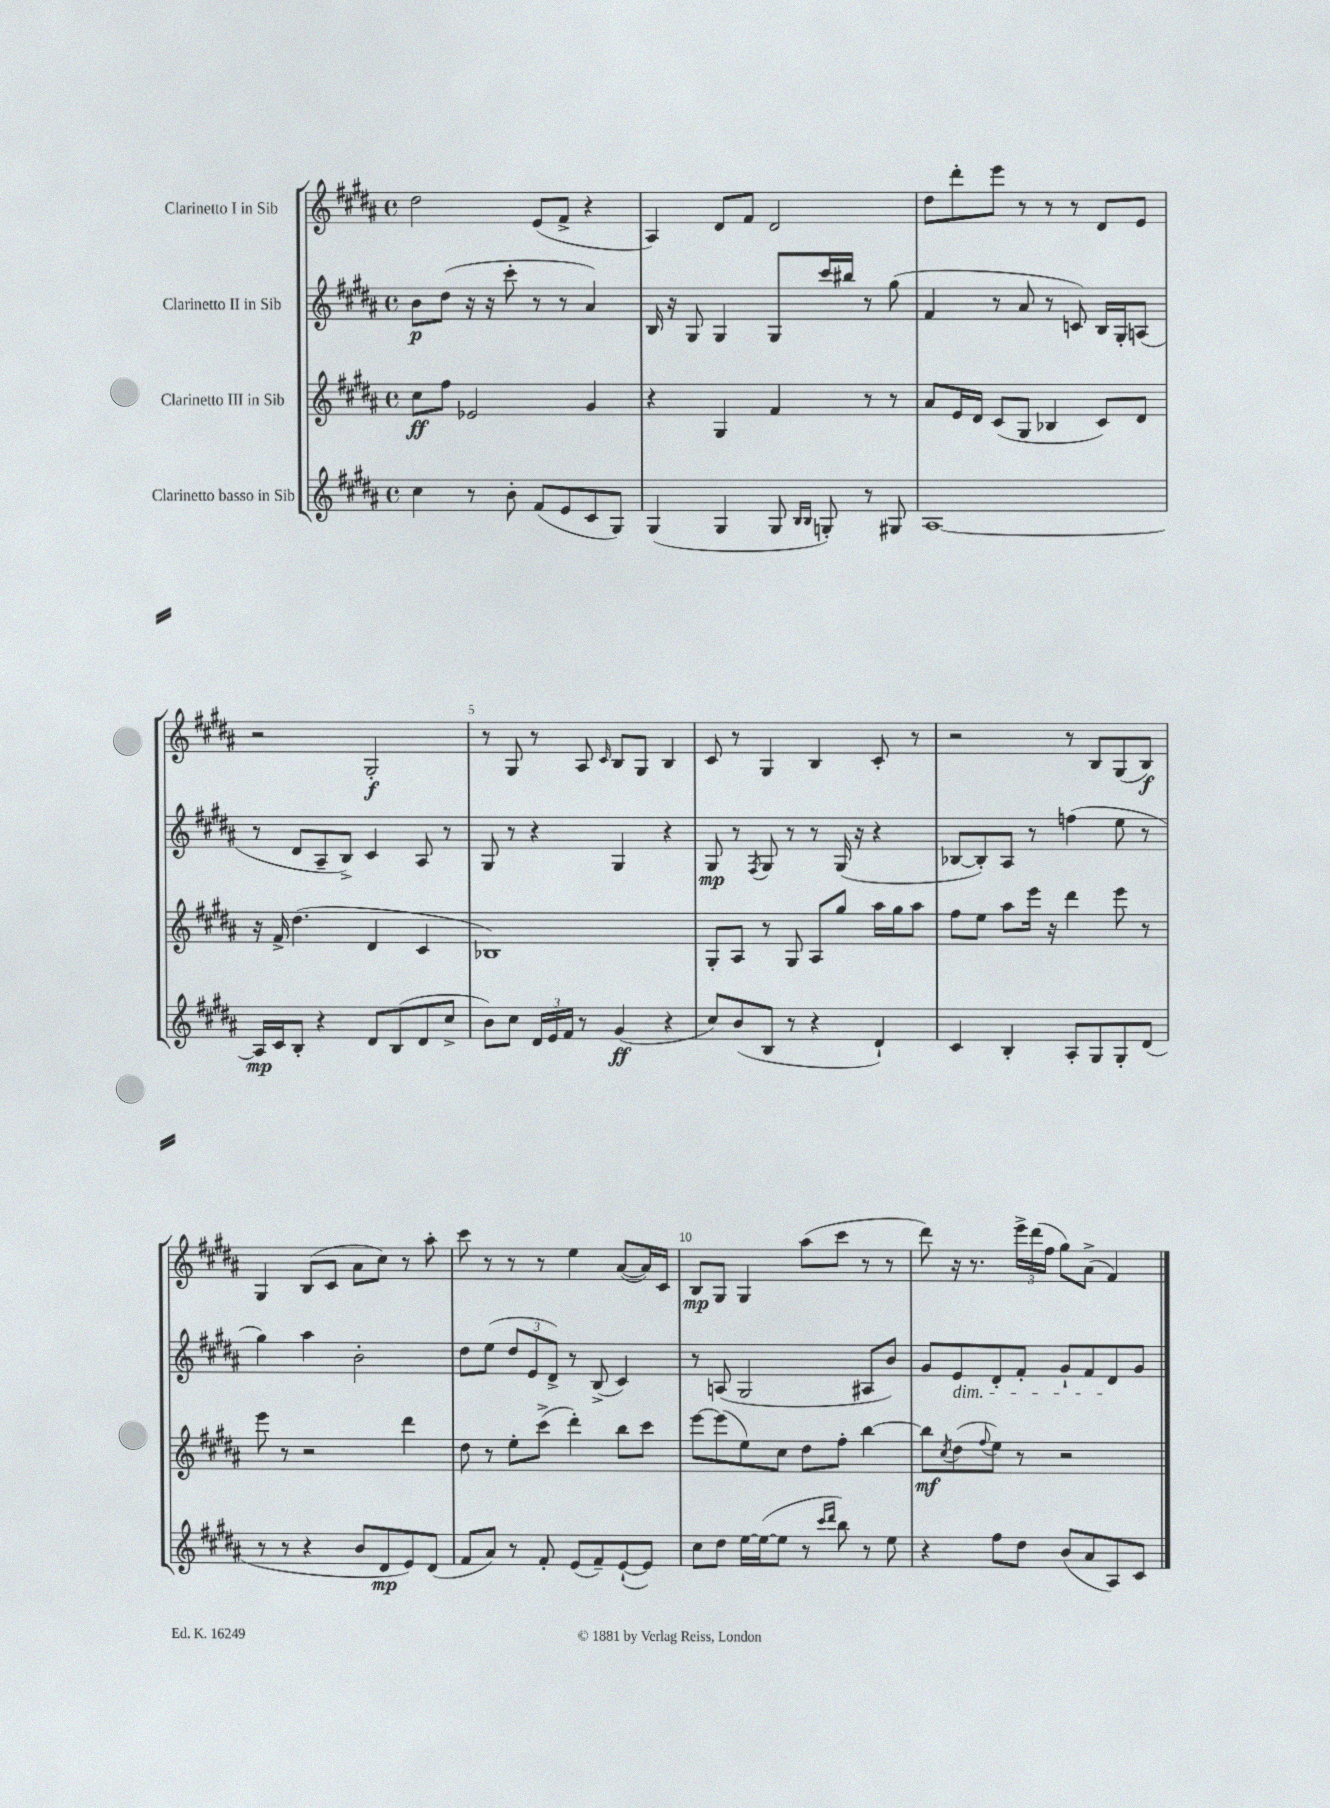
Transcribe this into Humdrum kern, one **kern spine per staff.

**kern	**kern	**kern	**kern
*staff4	*staff3	*staff2	*staff1
*clefG2	*clefG2	*clefG2	*clefG2
*k[f#c#g#d#a#]	*k[f#c#g#d#a#]	*k[f#c#g#d#a#]	*k[f#c#g#d#a#]
*M4/4	*M4/4	*M4/4	*M4/4
*met(c)	*met(c)	*met(c)	*met(c)
4cc#	8cc#	8b	2dd#
.	8ff#	(8dd#	.
8r	2e-	16r	.
.	.	16r	.
8b'	.	8ccc#'	.
(8f#	.	8r	(8e
8e	.	8r	8f#^
8c#	4g#	4a#)	4r
8G#)	.	.	.
=	=	=	=
(4G#	4r	16B	4A#)
.	.	16r	.
.	.	8G#	.
4G#	4G#	4G#	8d#
.	.	.	8f#
8G#	4f#	8G#	2d#
16qqB	.	.	.
16qqB	.	.	.
8G')	.	16ccc#	.
.	.	16bb#	.
8r	8r	8r	.
8G#	8r	(8gg#	.
=	=	=	=
[1A#	8a#	4f#	8dd#
.	16e	.	8ddd#'
.	16d#	.	.
.	(8c#	8r	8eee
.	8G#	8a#	8r
.	4B-	8r	8r
.	.	8c)	8r
.	8c#)	16B	8d#
.	.	16G#'	.
.	8d#	(8A	8e
=	=	=	=
16A#]	16r	8r	2r
16c#	16f#^	.	.
8B'	(4.dd#	8d#	.
4r	.	8A#~	.
.	.	8B^)	.
8d#	4d#	4c#	2G#'
(8B	.	.	.
8d#	4c#	8A#	.
8cc#^	.	8r	.
=	=	=	=
8b)	1B-)	8G#	8r
8cc#	.	8r	8G#
24d#	.	4r	8r
24e	.	.	.
24f#	.	.	.
8r	.	.	8A#
.	.	.	16qqc#
(4g#	.	4G#	8B
.	.	.	8G#
4r	.	4r	4B
=	=	=	=
8cc#)	8G#'	8G#	8c#
(8b	8A#	8r	8r
.	.	8qF#	.
8B	8r	8G#	4G#
8r	8G#	8r	.
4r	8A#	8r	4B
.	8gg#	(16G#	.
.	.	16r	.
4d#`)	16aa#	4r	8c#'
.	16gg#	.	.
.	8aa#	.	8r
=	=	=	=
4c#	8ff#	[8B-	2r
.	8ee	8B-'])	.
4B'	8aa#	8A#	.
.	16eee	8r	.
.	16r	.	.
8A#'	4ddd#	(4ff	8r
8G#	.	.	8B
8G#'	8eee	8ee	(8G#
(8d#	8r	8r	8B)
=	=	=	=
8r	8eee	4gg#)	4G#
8r	8r	.	.
4r	2r	4aa#	(8B
.	.	.	8c#
8b	.	2b'	8a#
8d#	.	.	8cc#)
8e)	4ddd#	.	8r
(8d#	.	.	8aa#'
=	=	=	=
8f#	8dd#	8dd#	8ccc#
8a#)	8r	(8ee	8r
8r	8ee'	12dd#	8r
.	.	12e	.
8f#'	(8ccc#^	.	8r
.	.	12d#^)	.
(8e	4ddd#')	8r	4ee
8f#~)	.	(8B^	.
([8e`	8bb	4c#)	([8a#
8e])	8ccc#	.	16a#])
.	.	.	16c#
=	=	=	=
8cc#	[8eee	8r	8B
8dd#	(8eee]	(8A	8G#
[16ee	8ee)	2G#	4G#
(16ee_	.	.	.
8ee]	8cc#	.	.
8r	8dd#	.	(8aa#
16qqccc#	.	.	.
16qqddd#	.	.	.
8bb)	8ff#'	.	8ccc#
8r	[4bb	8A#	8r
8ee	.	8b)	8r
=	=	=	=
4r	8bb]	8g#	8ddd#)
.	8qcc#	.	.
.	(8dd#	8e	16r
.	.	.	8.r
.	8qqff#	.	.
8ff#	8ee)	8d#'	.
8dd#	8r	8f#'	24eee^
.	.	.	(24ddd#
.	.	.	24ff#
(8b	2r	8g#`	8gg#)
8a#	.	8f#	(8a#^
8A#)	.	8d#	4f#)
8c#	.	8g#	.
==	==	==	==
*-	*-	*-	*-
